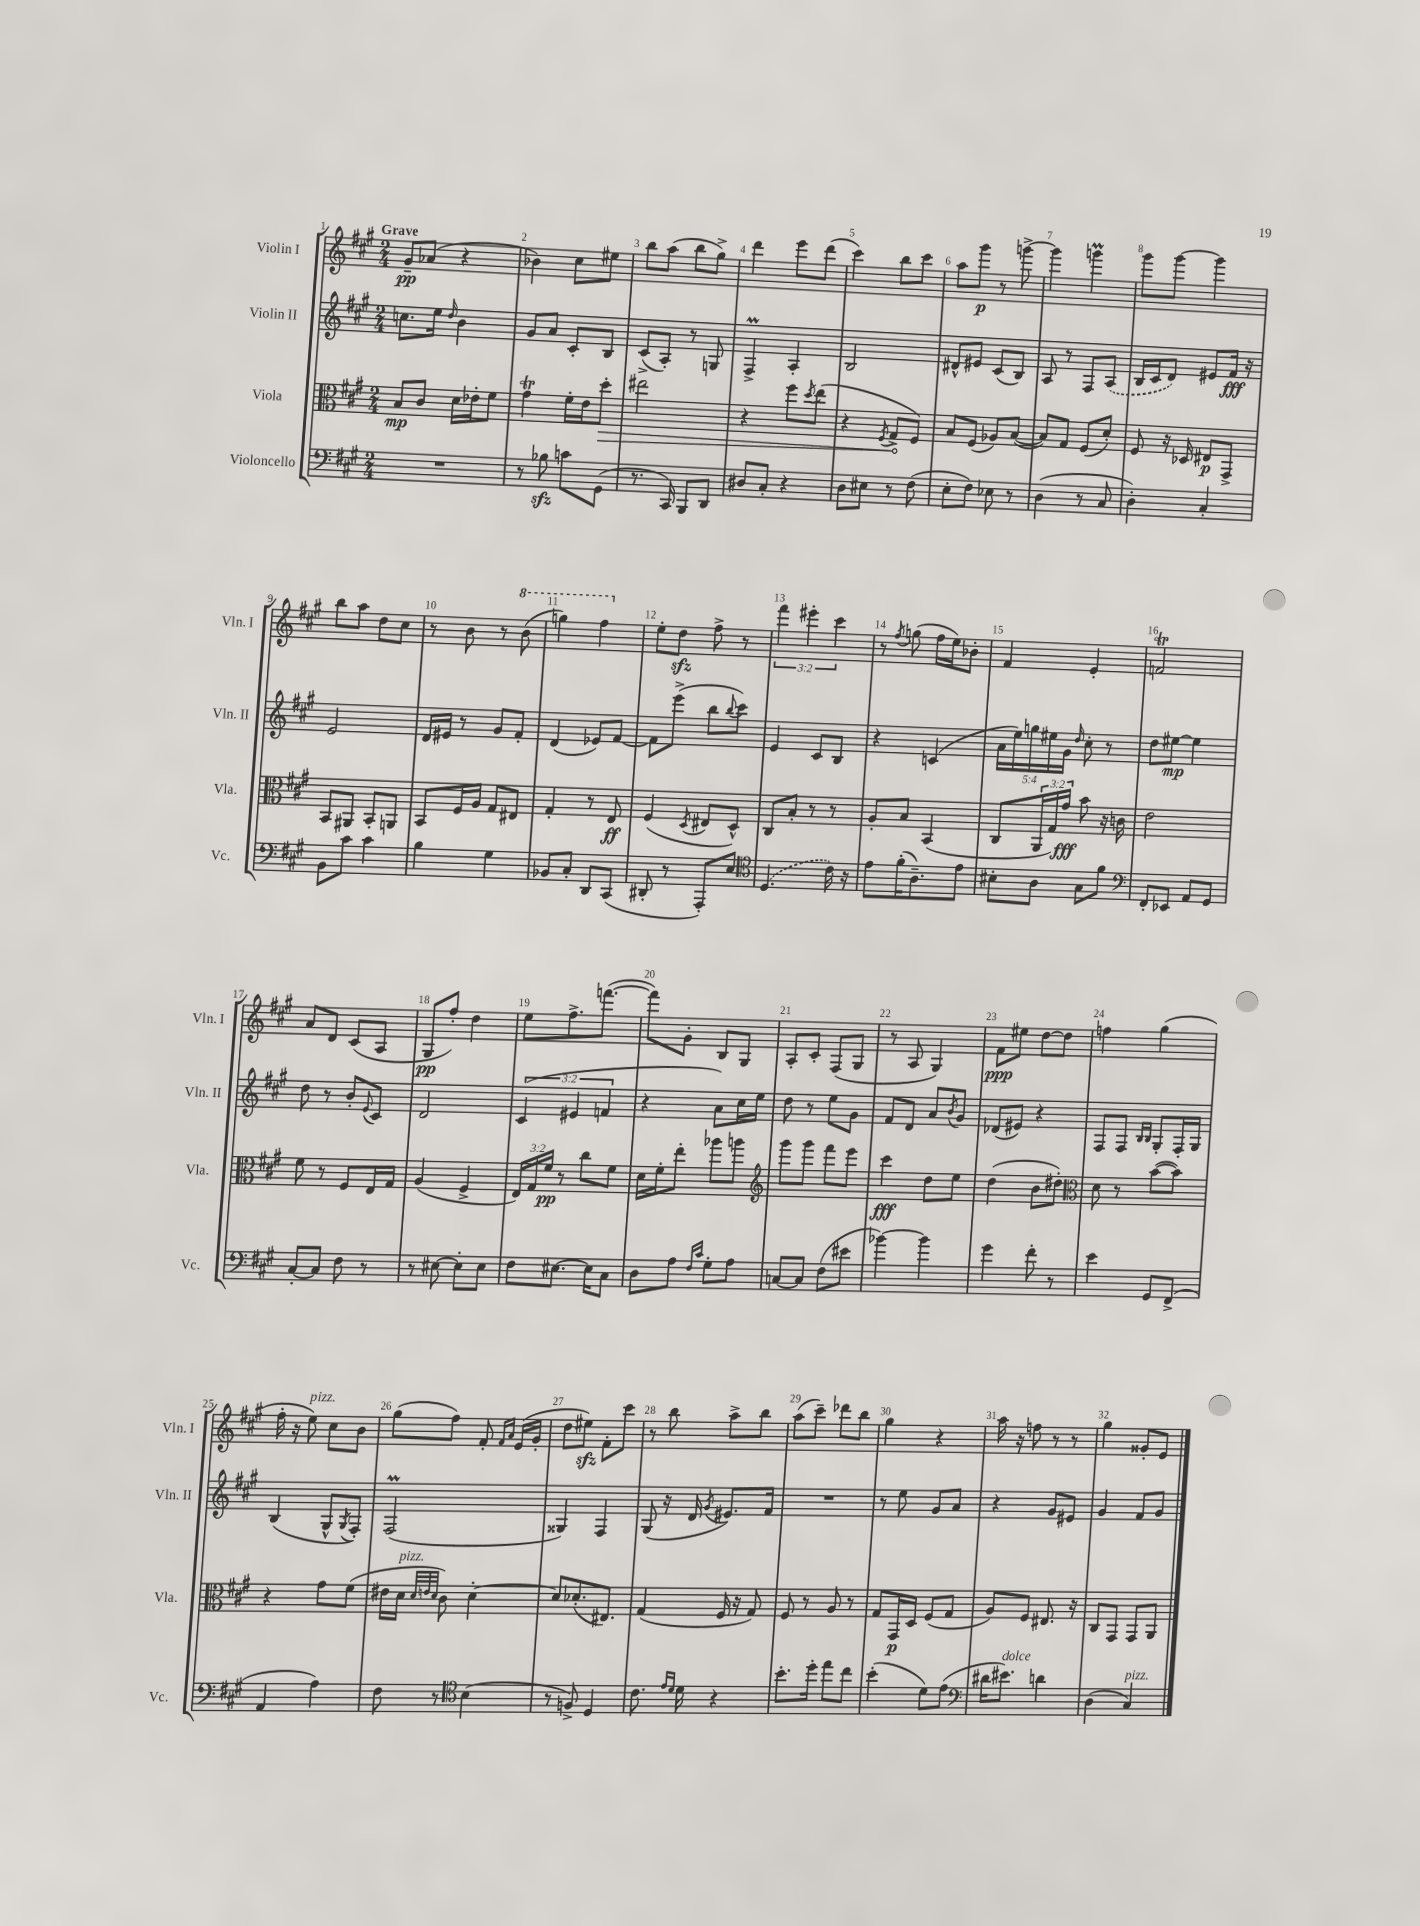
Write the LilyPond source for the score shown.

<<
\new StaffGroup <<
\new Staff = "s0" \with { instrumentName = "Violin I" shortInstrumentName = "Vln. I" } {
    \clef treble \key a \major \numericTimeSignature \time 2/4 \override Staff.TupletNumber.text = #tuplet-number::calc-fraction-text \tempo "Grave"
    gis'8--\pp aes'8( r4 |
    bes'4) cis''8 eis''8 |
    b''8 a''8( b''8 gis''8->) |
    d'''4 e'''8 d'''8( |
    cis'''4) b''8 cis'''8 |
    a''8 gis'''8\p r8 g'''8~-> |
    g'''4 g'''4\prall |
    gis'''8 gis'''8~ gis'''4 |
    b''8 a''8 d''8 cis''8 |
    r8 b'8 r8 \ottava #1 b''8( |
    g'''4) fis'''4 \ottava #0 |
    e''8-. d''8\sfz fis''8-> r8 |
    \tuplet 3/2 { fis'''4 eis'''4-. cis'''4 } |
    r8 \acciaccatura { fis''8 } g''8( fis''16 e''16) bes'8-. |
    fis'4 e'4-. |
    f'2\trill |
    a'8 d'8 cis'8( a8 |
    gis8\pp fis''8-.) d''4 |
    e''8 fis''8.-> f'''8.~( |
    f'''8) gis'8-. b8 gis8 |
    a8-. cis'8-. fis8( gis8 |
    r8 a8 gis4) |
    fis'8\ppp eis''8 d''8~ d''8 |
    f''4 gis''4( |
    fis''16-. r16 e''8^\markup { \italic "pizz." }) cis''8 b'8 |
    gis''8( fis''8) fis'8-. \grace { fis'16 a'16 } e'16( gis'16-. |
    d''8 eis''8\sfz) fis'8-. cis'''8 |
    r8 b''8 a''8-> b''8 |
    a''8( cis'''8--) des'''8 b''8 |
    gis''4 r4 |
    a''16 r16 f''8 r8 r8 |
    gis''4 gisis'8-. e'8 \bar "|." |
}
\new Staff = "s1" \with { instrumentName = "Violin II" shortInstrumentName = "Vln. II" } {
    \clef treble \key a \major \numericTimeSignature \time 2/4 \override Staff.TupletNumber.text = #tuplet-number::calc-fraction-text
    c''8. e''16 \grace { d''16 } b'4 |
    gis'8 a'8 cis'8-. b8 |
    cis'8->( a8-.) r8 g8 |
    fis4->\prall a4-. |
    b2 |
    dis'8-^ eis'8 cis'8( b8) |
    a8 r8 fis8 \once \slurDashed a8( |
    b16 cis'16 d'8) eis'8 fis'16\fff r16 |
    e'2 |
    d'16 eis'16 r8 gis'8 fis'8-. |
    d'4( ees'8) fis'8~ |
    fis'8 e'''8->( b''8 \appoggiatura { b''8 } cis'''8) |
    e'4 cis'8 b8 |
    r4 c'4( |
    \tuplet 5/4 { a'16 e''16) g''16 eis''16 gis'16 } \grace { d''16 } cis''8-. r8 |
    d''8 eis''8~\mp eis''4 |
    d''8 r8 b'8-. \appoggiatura { e'8 } cis'8 |
    d'2 |
    \tuplet 3/2 { cis'4( eis'4 f'4 } |
    r4 a'8) cis''16 e''16 |
    d''8 r8 e''8 gis'8 |
    fis'8 d'8 a'8 \acciaccatura { b'8 } gis'8 |
    des'8( eis'8) r4 |
    fis8 fis8 \grace { b16 b16 } gis8-. fis16-. gis16 |
    b4( gis8-^ \acciaccatura { gis8 } fis8-.) |
    fis2\prall( |
    gisis4) fis4 |
    gis8( r16 d'16 \acciaccatura { gis'8 } eis'8.) fis'16 |
    R2 |
    r8 e''8 gis'8 a'8 |
    r4 gis'8 eis'8 |
    gis'4 fis'8 gis'8 \bar "|." |
}
\new Staff = "s2" \with { instrumentName = "Viola" shortInstrumentName = "Vla." } {
    \clef alto \key a \major \numericTimeSignature \time 2/4 \override Staff.TupletNumber.text = #tuplet-number::calc-fraction-text
    b8\mp cis'8 d'16 ees'16-. fis'8 |
    gis'4\trill fis'16-. e'16 \once \override Hairpin.circled-tip = ##t d''8-.\> |
    eis''2 |
    r4 fis''8 \acciaccatura { d''8 } e''8( |
    r4 \acciaccatura { fis8 } gis8->\! fis8) |
    b8 fis8( aes8) b8~( |
    b8) gis8 fis8( d'8-.) |
    fis8 r16 des16 eis8\p gis,8-> |
    b,8 ais,8 b,8-. a,8 |
    b,8 fis16 a16 gis8 eis8 |
    gis4-. r8 e8\ff |
    fis4( \acciaccatura { d8 } eis8 d8-^) |
    cis8 b8-. r8 r8 |
    a8-. b8 b,4( |
    cis8 \tuplet 3/2 { a,16 gis16) gis'16\fff } b'8 r16 c'16 |
    e'2 |
    fis'8 r8 fis8 e16 gis16 |
    a4( fis4-> |
    \tuplet 3/2 { e16) gis16 fis'16\pp } r8 cis''8 fis'8 |
    d'16 fis'16-. e''8-. aes''8 a''8 |
    \clef treble gis'''8 gis'''8 fis'''8 e'''8 |
    cis'''4\fff d''8 e''8 |
    d''4( b'8 dis''8-.) |
    \clef alto d'8 r8 b'8~( b'8) |
    r4 gis'8 fis'8( |
    eis'16 d'16^\markup { \italic "pizz." } \grace { d'32 e'32 d'32 } cis'8) d'4~-. |
    d'8 des'8.-.( eis8.) |
    gis4( fis16 r16 gis8) |
    fis8 r8 a8 r8 |
    gis8 gis,16\p d16 fis8( gis8 |
    a8) fis8 eis8. r16 |
    cis8 gis,8 gis,8 a,8 \bar "|." |
}
\new Staff = "s3" \with { instrumentName = "Violoncello" shortInstrumentName = "Vc." } {
    \clef bass \key a \major \numericTimeSignature \time 2/4
    R2 |
    r8 bes8\sfz c'8 gis,8( |
    r8. cis,16) b,,8 d,8 |
    dis8 cis8-. r4 |
    d8 eis8 r8 fis8( |
    e8-. fis8) ees8 r8 |
    d4( r8 cis8 |
    d4-.) cis4-. |
    b,8 cis'8 cis'4 |
    b4 gis4 |
    bes,8 cis8-. d,8 cis,8( |
    dis,8-. r8 a,,8-.) e8 |
    \clef tenor \once \slurDashed d4.( cis'16) r16 |
    e'8 fis'16-.( a8.--) e'8 |
    bis8-. a8 gis8 fis'8 |
    \clef bass fis,8-. ees,8 a,8 gis,8 |
    cis8~-. cis8 fis8 r8 |
    r8 eis8~ eis8-. eis8 |
    fis8 eis8.~ eis16 cis8 |
    d8 a8 \grace { fis16 cis'16 } gis8-. a8 |
    c8~ c8 fis8( eis'8 |
    bes'4~) bes'4 |
    gis'4 fis'8-. r8 |
    e'4 gis,8 fis,8->( |
    a,4 a4) |
    fis8 r8 \clef tenor b4( |
    r8 f8->) d4 |
    cis'8. \grace { e'16 d'16 } d'16 r4 |
    b'8.-. d''16-. e''8 cis''8 |
    b'4-.( d'8) e'8( |
    \clef bass dis'16 eis'8.^\markup { \italic "dolce" }) d'4 |
    d4( cis4^\markup { \italic "pizz." }) \bar "|." |
}
>>
>>
\layout { \context { \Score \override BarNumber.break-visibility = ##(#f #t #t) barNumberVisibility = #all-bar-numbers-visible } }
